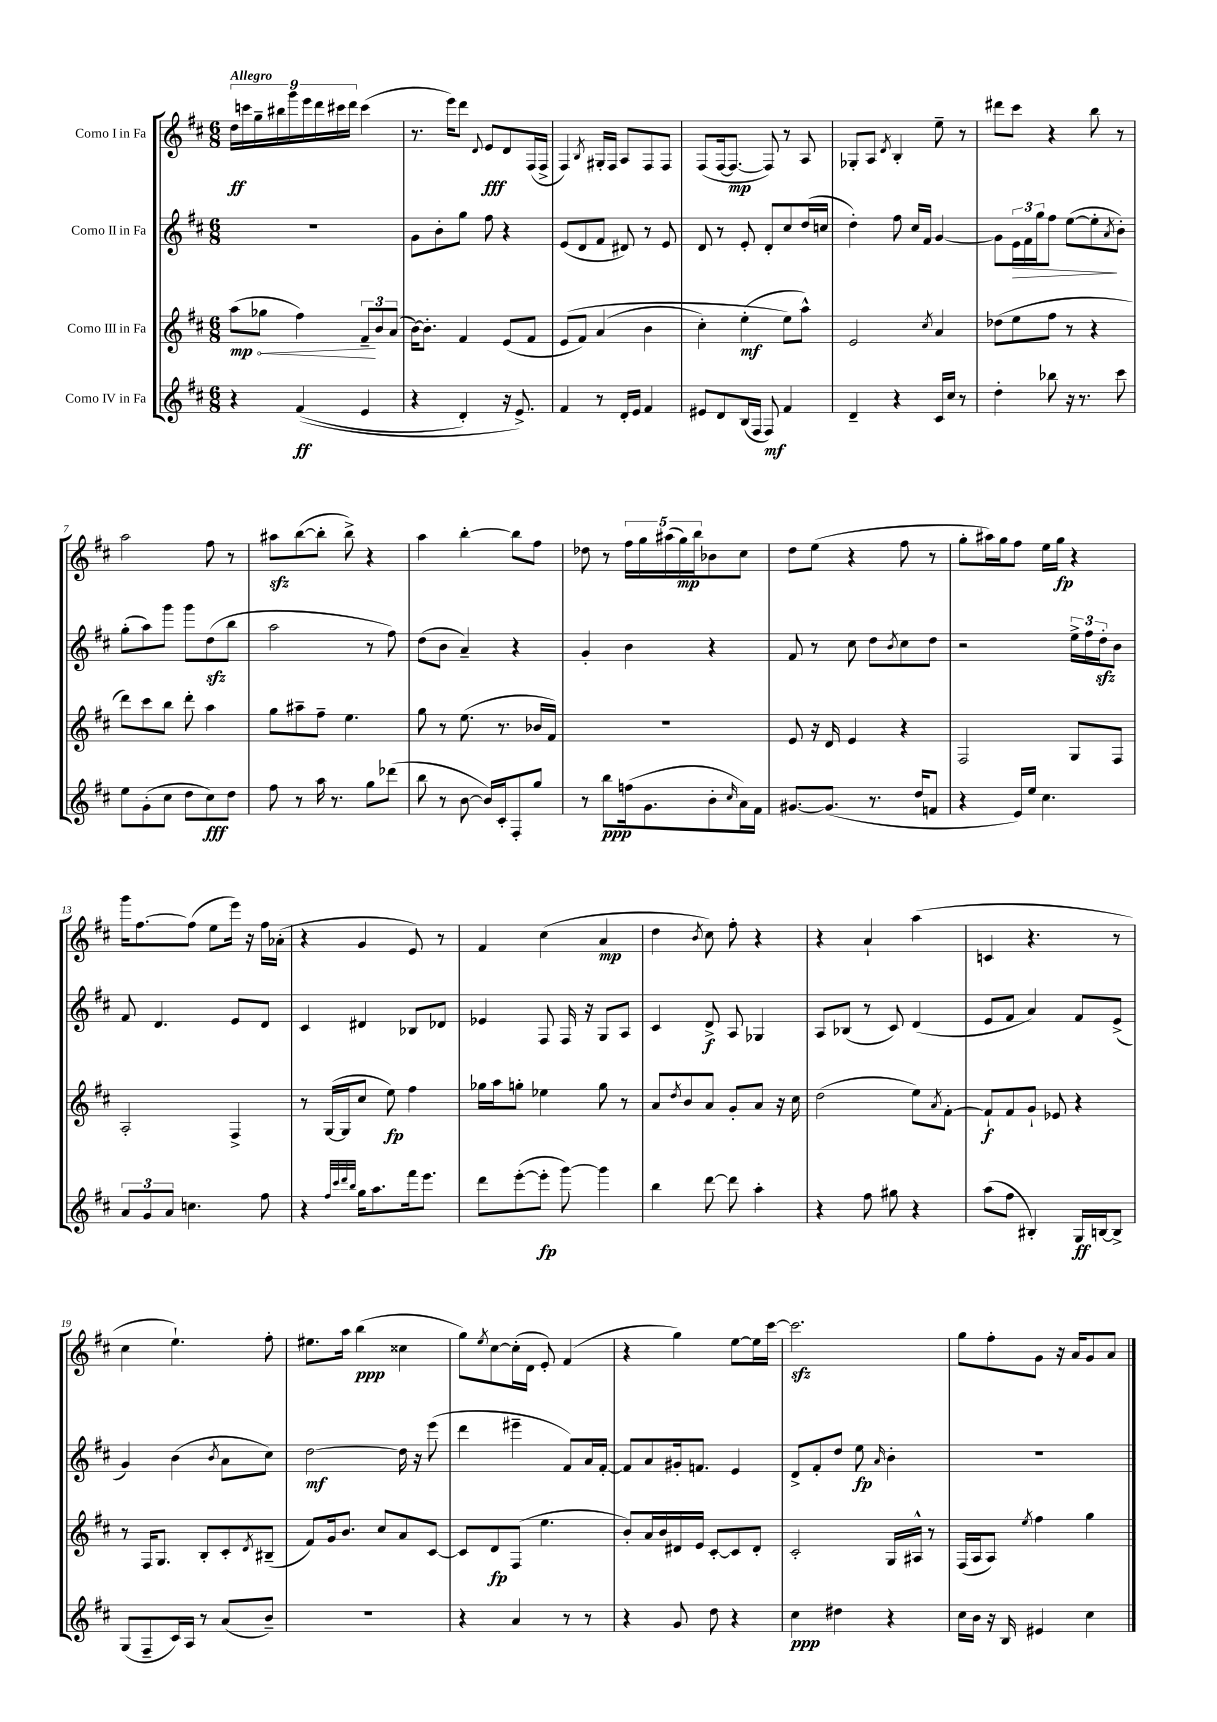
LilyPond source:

<<
\new StaffGroup <<
\new Staff = "s0" \with { instrumentName = "Corno I in Fa" } {
    \clef treble \key d \major \numericTimeSignature \time 6/8 \tempo "Allegro"
    \tuplet 9/8 { d''16\ff c'''16 g''16-- bis''16 g'''16 e'''16 d'''16 cis'''16 d'''16 } cis'''4( |
    r8. e'''16) d'''8 \appoggiatura { d'8 } e'8\fff d'8 fis16( fis16-> |
    fis4) \acciaccatura { b8 } gis16-. fis16 a8 fis8 fis8 |
    fis8( fis16~ fis8.~\mp fis8) r8 a8 |
    ges8-. a8 \acciaccatura { d'8 } b4-. e''8-- r8 |
    dis'''8 cis'''8 r4 b''8 r8 |
    a''2 fis''8 r8 |
    ais''8\sfz b''8~( b''8-. b''8->) r4 |
    a''4 b''4~-. b''8 fis''8 |
    des''8 r8 \tuplet 5/4 { fis''16 g''16 ais''16( g''16\mp) b''16 } bes'8 cis''8 |
    d''8 e''8( r4 fis''8 r8 |
    g''8-. ais''16) g''16 fis''8 e''16 g''16\fp r4 |
    g'''16 fis''8.~ fis''8( e''8 e'''16) r16 fis''16 aes'16-.( |
    r4 g'4 e'8) r8 |
    fis'4 cis''4( a'4\mp |
    d''4 \acciaccatura { b'8 } cis''8) fis''8-. r4 |
    r4 a'4-! a''4( |
    c'4 r4. r8 |
    cis''4 e''4.-!) fis''8-. |
    eis''8. a''16 b''4\ppp( cisis''4 |
    g''8) \acciaccatura { e''8 } cis''8~ cis''16-.( d'16 e'8-.) fis'4( |
    r4 g''4) e''8~ e''16 cis'''16~ |
    cis'''2.\sfz |
    g''8 fis''8-. g'8 r16 a'16 g'8 a'8 \bar "|." |
}
\new Staff = "s1" \with { instrumentName = "Corno II in Fa" } {
    \clef treble \key d \major \numericTimeSignature \time 6/8
    R2. |
    g'8 b'8-. g''8 fis''8 r4 |
    e'8( d'8 fis'8 dis'8) r8 e'8 |
    d'8 r8 e'8-. d'8-. cis''8 d''16( c''16 |
    d''4-.) fis''8 cis''16 fis'16 g'4~ |
    g'8 \tuplet 3/2 { e'16\> fis'16 g''16 } fis''8 e''8~( e''8-.\! \acciaccatura { a'8 } b'8-.) |
    g''8-.( a''8) g'''8 g'''8 d''8\sfz( b''8 |
    a''2 r8 fis''8) |
    d''8( b'8 a'4--) r4 |
    g'4-. b'4 r4 |
    fis'8 r8 cis''8 d''8 \acciaccatura { b'8 } cis''8 d''8 |
    r2 \tuplet 3/2 { e''16-> fis''16 d''16-.\sfz } b'8 |
    fis'8 d'4. e'8 d'8 |
    cis'4 dis'4 bes8 des'8 |
    ees'4 fis8 fis16 r16 g8 a8 |
    cis'4 d'8->\f a8 ges4 |
    a8 bes8( r8 cis'8) d'4( |
    e'8 fis'8 a'4) fis'8 e'8->( |
    g'4) b'4( \acciaccatura { b'8 } a'8 cis''8) |
    d''2~\mf d''16 r16 e'''8( |
    d'''4 eis'''4-- fis'8) a'16 fis'16~-. |
    fis'8 a'8 gis'16-. f'8. e'4 |
    d'8-> fis'8-. d''8 e''8\fp \grace { a'16 } b'4-. |
    R2. \bar "|." |
}
\new Staff = "s2" \with { instrumentName = "Corno III in Fa" } {
    \clef treble \key d \major \numericTimeSignature \time 6/8
    a''8\mp( \once \override Hairpin.circled-tip = ##t ges''8\< fis''4) \tuplet 3/2 { fis'8--\! b'8 a'8( } |
    b'16~) b'8.-. fis'4 e'8( fis'8 |
    e'8\( fis'8) a'4( b'4 |
    cis''4-.) e''4-.\mf( e''8\) a''8-^) |
    e'2 \acciaccatura { cis''8 } a'4 |
    des''8( e''8 fis''8 r8 r4 |
    d'''8) cis'''8 b''8 d'''8-. a''4 |
    g''8 ais''8-- fis''8-- e''4. |
    g''8 r8 e''8.( r8. bes'16 fis'16) |
    R2. |
    e'8 r16 d'16 e'4 r4 |
    fis2 g8 fis8 |
    a2-. fis4-> |
    r8 g16~( g16 cis''8 e''8\fp) fis''4 |
    ges''16 a''16 g''8-. ees''4 g''8 r8 |
    a'8 \acciaccatura { d''8 } b'8 a'8 g'8-. a'8 r16 cis''16 |
    d''2( e''8) \acciaccatura { a'8 } fis'8~-. |
    fis'8-!\f fis'8 g'8-! ees'8 r4 |
    r8 fis16 g8. b8-. cis'8-. \acciaccatura { d'8 } bis8--( |
    fis'8) g'16 b'8. cis''8 a'8 cis'8~ |
    cis'8 d'8\fp fis8( e''4. |
    b'8-.) a'16 b'16 dis'16 e'16 cis'8~-. cis'8 dis'8-. |
    cis'2-. g16 ais16-^ r8 |
    fis16( a16 a8) \acciaccatura { e''8 } fis''4 g''4 \bar "|." |
}
\new Staff = "s3" \with { instrumentName = "Corno IV in Fa" } {
    \clef treble \key d \major \numericTimeSignature \time 6/8
    r4 fis'4\ff(\( e'4 |
    r4 d'4-.) r16 e'8.->\) |
    fis'4 r8 d'16-. e'16 fis'4 |
    eis'8 d'8 b16( fis16 fis8\mf) fis'4 |
    d'4-- r4 cis'16 cis''16 r8 |
    d''4-. bes''8 r16 r8. cis'''8 |
    e''8 g'8-.( cis''8 d''8 cis''8\fff) d''8 |
    fis''8 r8 a''16 r8. g''8 des'''8( |
    b''8 r8 b'8~ b'16) cis'16-. fis8-. g''8 |
    r8 b''8\ppp f''16( g'8. b'8-. \grace { cis''16 } a'16) fis'16 |
    gis'8.~ gis'8.( r8. d''16 f'8 |
    r4 e'16) e''16 cis''4. |
    \tuplet 3/2 { a'8 g'8 a'8 } c''4. fis''8 |
    r4 \grace { fis''32 cis'''32 d'''32 b''32 } g''16 a''8. fis'''16 e'''8. |
    d'''8 e'''8~-.( e'''8-.\fp g'''8~) g'''4 |
    b''4 d'''8~ d'''8 a''4-. |
    r4 fis''8 gis''8 r4 |
    a''8( fis''8 bis4-.) g16\ff b16~ b8-> |
    g8( fis8-- cis'16) a16 r8 a'8( b'8--) |
    r2. |
    r4 a'4 r8 r8 |
    r4 g'8 d''8 r4 |
    cis''4\ppp dis''4 r4 |
    cis''16 b'16 r16 b16 eis'4 cis''4 \bar "|." |
}
>>
>>
